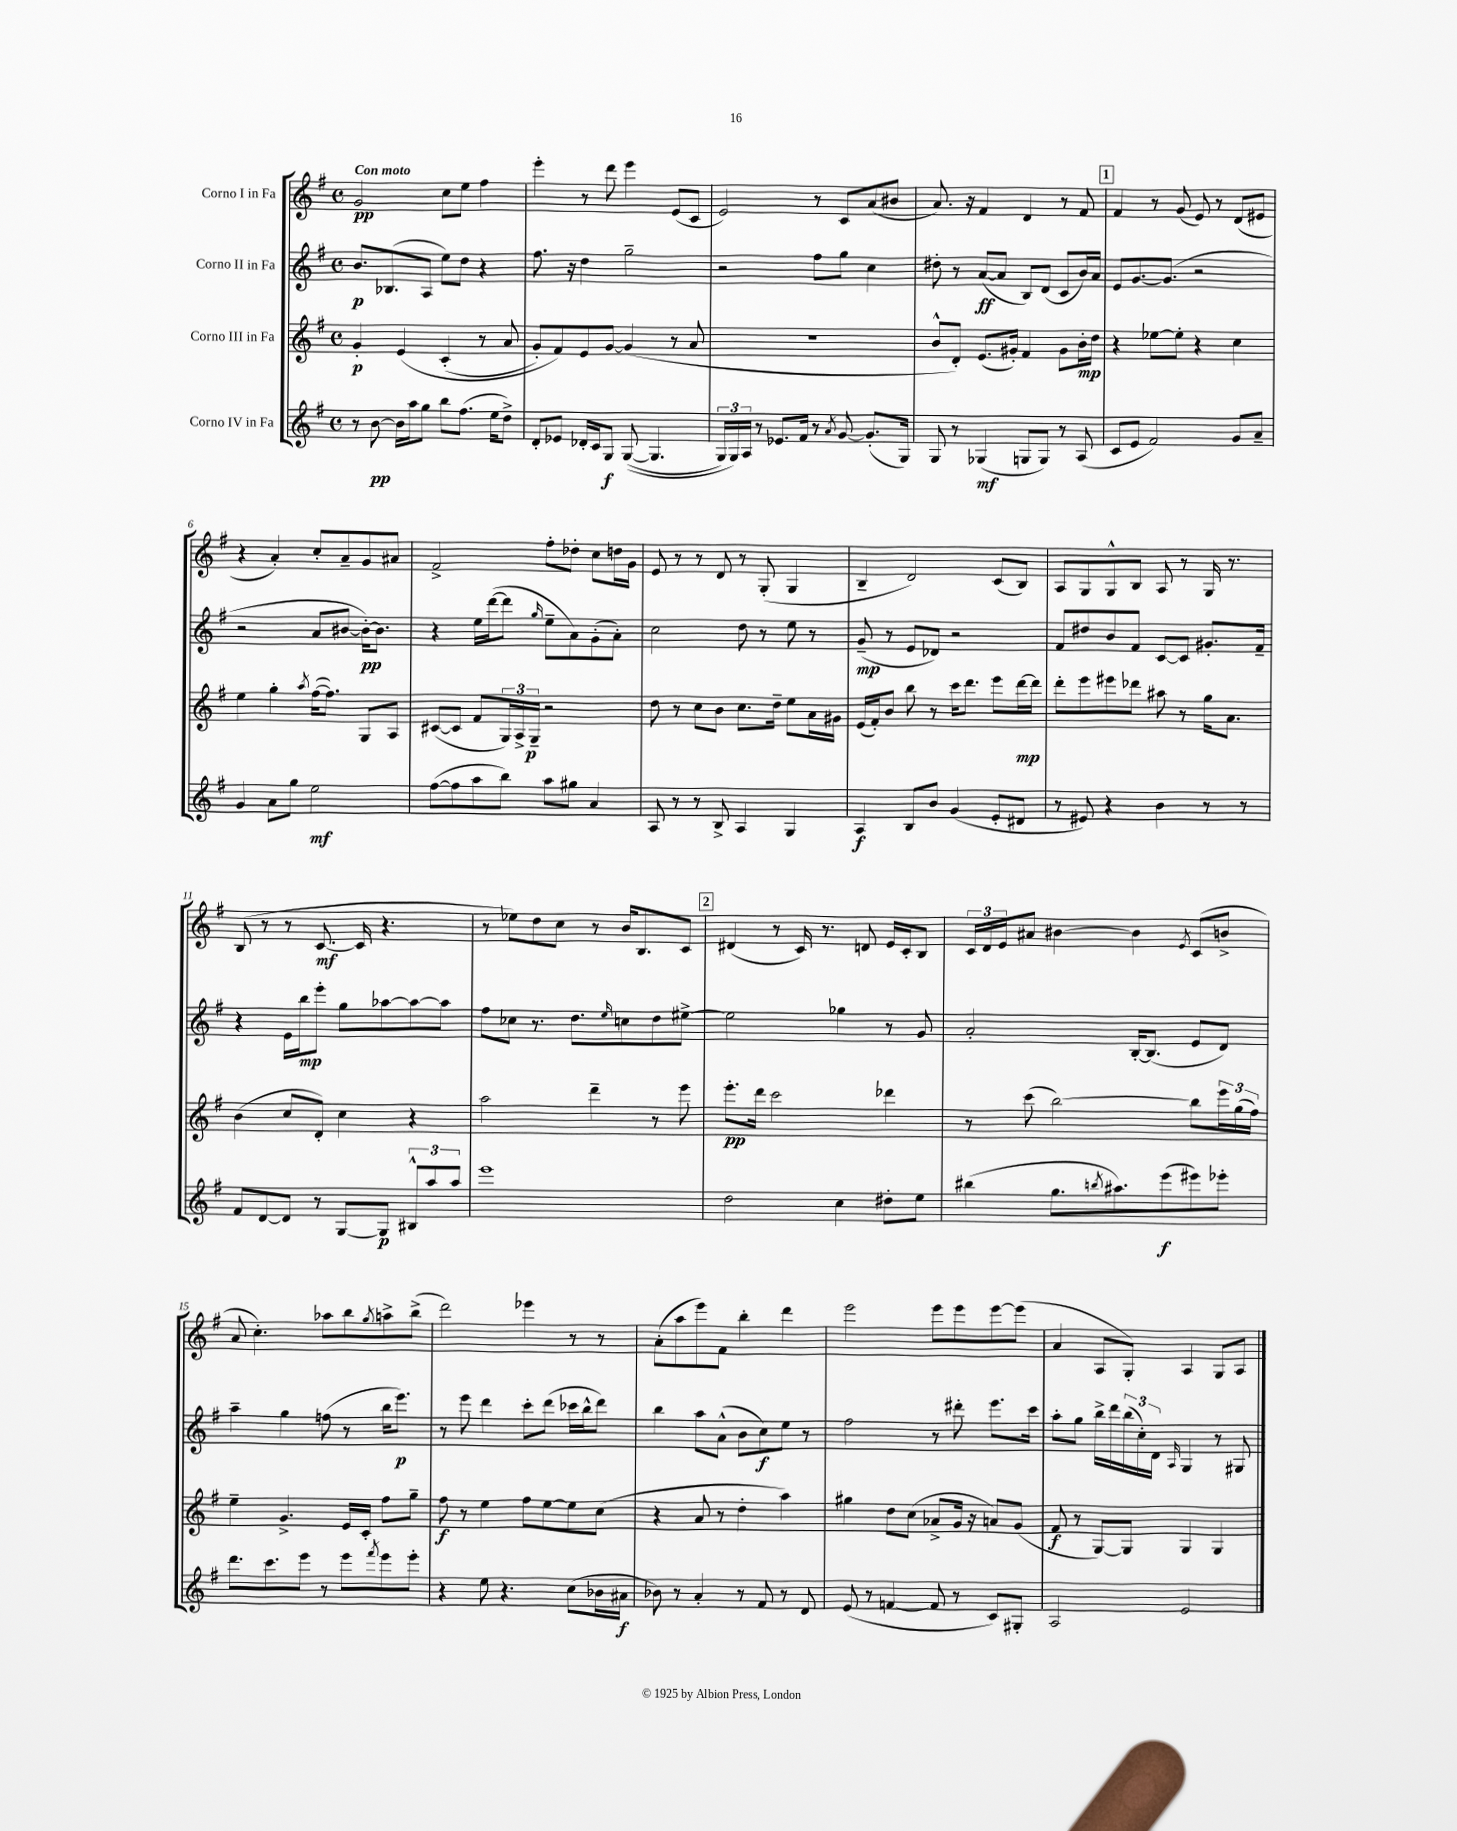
<<
\new StaffGroup <<
\new Staff = "s0" \with { instrumentName = "Corno I in Fa" } {
    \clef treble \key g \major \defaultTimeSignature \time 4/4 \tempo "Con moto"
    g'2\pp c''8 e''8 fis''4 |
    e'''4-. r8 d'''8 e'''4 e'8( c'8 |
    e'2) r8 c'8 a'8( bis'8 |
    a'8.) r16 fis'4 d'4 r8 fis'8 |
    \mark \markup { \box "1" } fis'4 r8 g'8( e'8) r8 d'8( eis'8 |
    r4 a'4-.) c''8-. a'8-- g'8 ais'8 |
    fis'2-> fis''8-. des''8-. c''8 d''16 g'16 |
    e'8 r8 r8 d'8 r8 g8-.( g4 |
    b4-- d'2) c'8( b8) |
    a8 g8 g8-^ b8 a8 r8 g16 r8. |
    b8( r8 r8 c'8.~\mf c'16 r4. |
    r8 ees''8) d''8 c''8 r8 b'16 b8. c'8 |
    \mark \markup { \box "2" } dis'4( r8 c'16) r8. d'8 e'16 c'16-. b8 |
    \tuplet 3/2 { c'16 d'16 e'16 } ais'8 bis'4~ bis'4 \acciaccatura { e'8 } c'8( b'8-> |
    a'8 c''4.-.) aes''8 b''8 \acciaccatura { g''8 } a''8-> b''8->( |
    d'''2) ees'''4 r8 r8 |
    a'8-.( a''8 e'''8) fis'8 b''4-. d'''4 |
    e'''2 e'''8 e'''8 e'''8~ e'''8( |
    a'4 a8 g8-.) a4 g8 a8 \bar "|." |
}
\new Staff = "s1" \with { instrumentName = "Corno II in Fa" } {
    \clef treble \key g \major \defaultTimeSignature \time 4/4
    b'8.\p bes8.( a8 e''8) d''8 r4 |
    fis''8. r16 d''4 g''2-- |
    r2 fis''8 g''8 c''4 |
    dis''8-. r8 a'8~\ff( a'8 b8) d'8( c'8 b'16) a'16 |
    \mark \markup { \box "1" } e'8 g'8.~ g'8.( r2 |
    r2 a'8 bis'8~ bis'16~-.\pp) bis'8. |
    r4 e''16 d'''16~( d'''8 \grace { g''16 } e''8-- a'8) g'8-.( a'8-.) |
    c''2 d''8 r8 e''8 r8 |
    g'8--\mp( r8 e'8 des'8) r2 |
    fis'8 dis''8 b'8 fis'8 c'8~ c'8 gis'8.-. fis'16-- |
    r4 e'16 b''16\mp e'''8-. g''8 aes''8~ aes''8~ aes''8 |
    fis''8 ces''8 r8. d''8. \grace { e''16 } c''8 d''8 eis''8~-> |
    \mark \markup { \box "2" } eis''2 ges''4 r8 g'8 |
    a'2-. b16~-. b8.( e'8 d'8) |
    a''4-- g''4 f''8( r8 b''16 e'''8.\p) |
    r8 e'''8 d'''4 c'''8-. d'''8( ces'''16 b''16-^ d'''8) |
    b''4 a''8 a'8-^( b'8 c''8\f) e''8 r8 |
    fis''2 r8 dis'''8-. e'''8. c'''16 |
    a''8-. g''8 b''16-> d'''16 \tuplet 3/2 { b''16( c''16-.) d'16 } \grace { a16 } g4 r8 gis8 \bar "|." |
}
\new Staff = "s2" \with { instrumentName = "Corno III in Fa" } {
    \clef treble \key g \major \defaultTimeSignature \time 4/4
    g'4-.\p e'4\( c'4-.( r8 a'8 |
    g'8-.) fis'8\) e'8 g'8~ g'4( r8 a'8 |
    r1 |
    b'8-^ d'8-.) e'8.( gis'16-.) fis'4 gis'8 b'16-.\mp d''16 |
    \mark \markup { \box "1" } r4 ees''8~ ees''8-. r4 c''4 |
    e''4 g''4-. \acciaccatura { a''8 } fis''16~( fis''8.) g8 a8 |
    cis'8~( cis'8 fis'8 \tuplet 3/2 { g16) a16-> g16--\p } r2 |
    d''8 r8 c''8 b'8 c''8. d''16-- e''8 a'16 gis'16 |
    e'16( fis'16-.) b'8 b''8 r8 c'''16 d'''8. e'''8 d'''16~\mp d'''16 |
    d'''8-. e'''8 eis'''8 des'''8 ais''8 r8 g''16 a'8. |
    b'4( c''8 d'8-.) c''4 r4 |
    a''2 d'''4-- r8 e'''8 |
    \mark \markup { \box "2" } e'''8.-.\pp d'''16 c'''2 des'''4 |
    r8 c'''8( b''2~) b''8 \tuplet 3/2 { e'''16 g''16( fis''16) } |
    e''4-- g'4.-> e'16 c'16-. fis''8 g''8-- |
    fis''8\f r8 e''4 fis''8 e''8~ e''8 c''8( |
    r4 a'8 r8 d''4-. a''4) |
    gis''4 d''8 c''8( aes'8-> g'16 r16 a'8) g'8( |
    fis'8\f r8 g8~) g8 g4 g4 \bar "|." |
}
\new Staff = "s3" \with { instrumentName = "Corno IV in Fa" } {
    \clef treble \key g \major \defaultTimeSignature \time 4/4
    r8 b'8~\pp b'16 a''16 g''8 b''8 fis''8.( e''16 d''8->) |
    d'8-. ees'8 des'16-. c'16 g8\f g8~(\( g4. |
    \tuplet 3/2 { g16) g16\) a16 } r8 ees'8. fis'16 r8 \acciaccatura { a'8 } g'8~ g'8.-.( g16) |
    g8 r8 ges4\mf( g8 g8) r8 a8( |
    \mark \markup { \box "1" } c'8 e'8 fis'2) g'8 a'8-- |
    g'4 a'8 g''8 e''2\mf |
    fis''8~( fis''8 a''8 b''8) a''8 gis''8 a'4 |
    a8 r8 r8 b8-> a4 g4 |
    a4\f b8 b'8 g'4( e'8-. dis'8 |
    r8 eis'8) r4 b'4 r8 r8 |
    fis'8 d'8~ d'8 r8 g8~ g8\p \tuplet 3/2 { bis8-^ a''8 a''8 } |
    e'''1 |
    \mark \markup { \box "2" } d''2 c''4 dis''8-. e''8 |
    bis''4( g''8. \acciaccatura { b''8 } ais''8.) e'''8\f( eis'''8) ees'''8-. |
    d'''8. c'''8. e'''8 r8 e'''8 \acciaccatura { fis'''8 } e'''8 e'''8-. |
    r4 e''8 r4. c''8( bes'16 ais'16\f |
    bes'8) r8 a'4-. r8 fis'8 r8 d'8 |
    e'8( r8 f'4~ f'8 r8 c'8) gis8-. |
    a2 e'2 \bar "|." |
}
>>
>>
